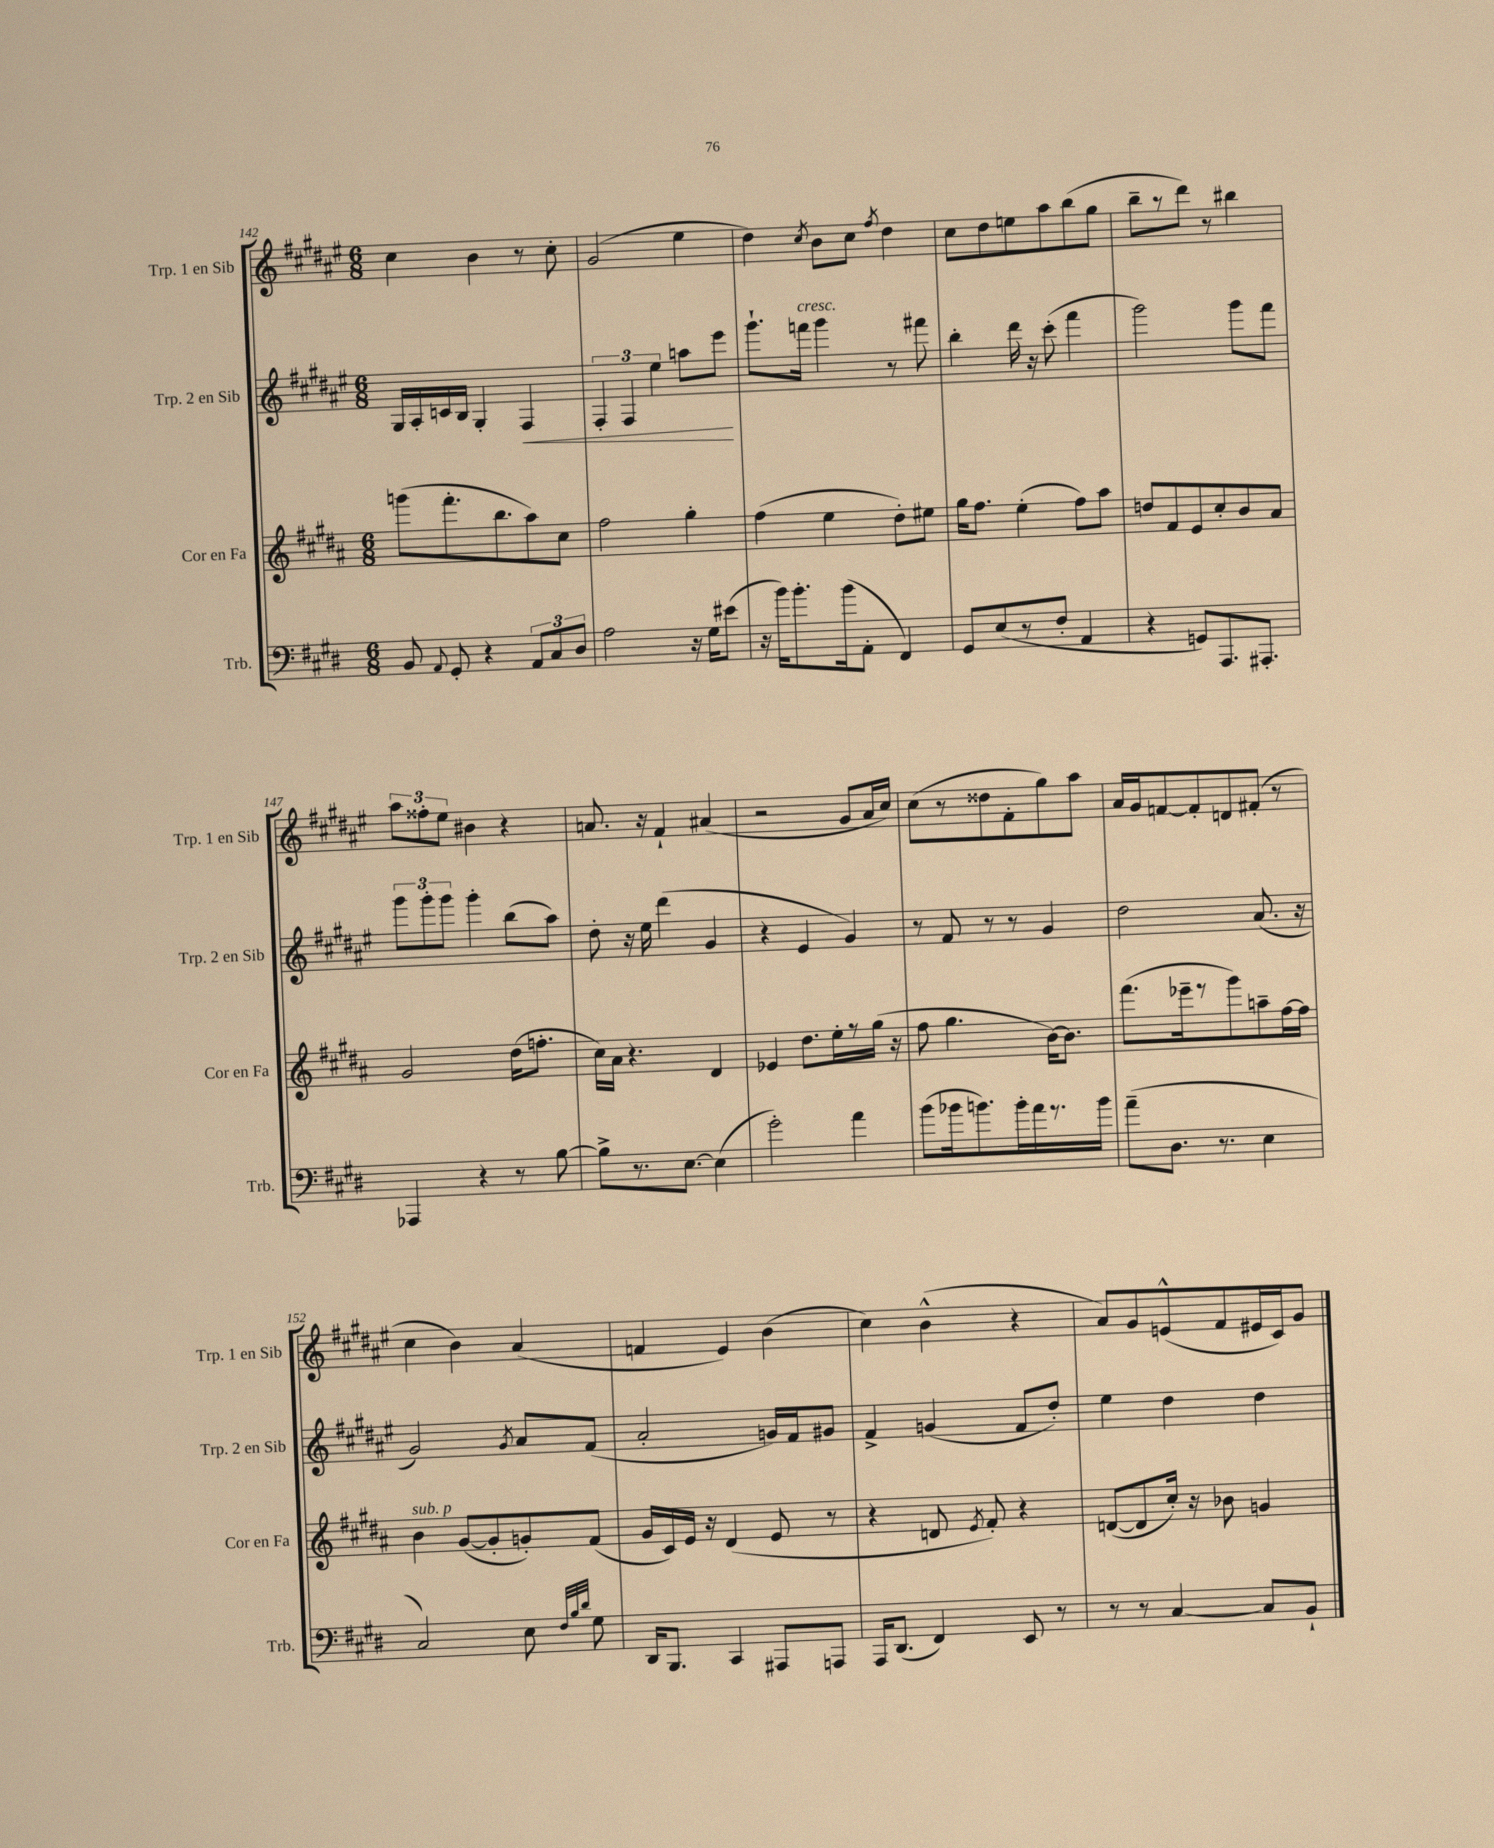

**kern	**kern	**kern	**kern
*staff4	*staff3	*staff2	*staff1
*clefF4	*clefG2	*clefG2	*clefG2
*k[f#c#g#d#]	*k[f#c#g#d#a#]	*k[f#c#g#d#a#e#]	*k[f#c#g#d#a#e#]
*M6/8	*M6/8	*M6/8	*M6/8
8BB	(8ggg	16G#	4cc#
.	.	16A#'	.
8qqAA	.	.	.
8GG#'	8.fff#'	16c	.
.	.	16B	.
4r	.	4G#'	4b
.	8.bb	.	.
12AA	8aa#)	4F#	8r
12C#	.	.	.
.	8cc#	.	8cc#'
12D#	.	.	.
=	=	=	=
2A	2ff#	6F#'	(2g#
.	.	6F#	.
.	.	6ee#	.
16r	4gg#'	8aa	4ee#
16G#	.	.	.
(8e#	.	8eee#	.
=	=	=	=
16r	(4ff#	8.ggg#`	4dd#)
16b)	.	.	.
8.b'	.	.	.
.	.	16fff	.
.	.	.	8qcc#
.	4ee	4ggg#	8b
(16b	.	.	.
8AA'	.	.	8cc#
.	.	.	8qff#
4FF#)	8dd#')	8r	4dd#
.	8ee#	8fff#	.
=	=	=	=
8GG#	16gg#	4bb'	8cc#
.	8.ff#	.	.
(8E	.	.	8dd#
8r	(4ee'	16ddd#	8ee
.	.	16r	.
8F#'	.	(8ccc#'	8aa#
4AA	8ff#)	4fff#	(8bb
.	8aa#	.	8gg#
=	=	=	=
4r	8dd	2ggg#)	8bb~
.	8f#	.	8r
8GG)	8e	.	8ddd#)
8.AAA	8cc#'	.	8r
.	8b	8ggg#	4bb#
8.AAA#'	.	.	.
.	8a#	8fff#	.
=	=	=	=
4AAA-	2g#	12ggg#	12aa#
.	.	12ggg#'	12ff##'
.	.	12ggg#	12ee#
4r	.	4ggg#'	4b#
8r	(16dd#	(8bb	4r
.	8.ff'	.	.
[8B	.	8aa#)	.
=	=	=	=
8B^]	16cc#)	8dd#'	8.a
.	16a#	.	.
8.r	4.r	16r	.
.	.	16ee#	16r
.	.	(4ddd#	4f#`
[8.E	.	.	.
(4E]	4d#	4g#	(4a#
=	=	=	=
2g#')	4e-	4r	2r
.	8.dd#	4e#	.
.	16ee'	.	.
4a	8r	4g#)	8g#
.	(16gg#	.	16a#
.	16r	.	16cc#)
=	=	=	=
(8b	8ff#	8r	(8cc#
16b-	4.gg#	8f#	8r
8.b)	.	.	.
.	.	8r	8dd##
16b'	.	8r	8f#'
16a	.	.	.
8.r	[16b)	4g#	8gg#)
.	8.b]	.	.
.	.	.	8aa#
16b	.	.	.
=	=	=	=
(8a~	(8.fff#	2dd#	16a#
.	.	.	16g#
8.D#	.	.	[8f
.	16eee-~	.	.
.	8r	.	8f']
8.r	.	.	.
.	8ggg#)	.	8d
4E	8aa~	(8.a#	(8f#'
.	[16ff#	.	8r
.	16ff#]	16r	.
=	=	=	=
2C#)	4b	2g#)	4cc#
.	([8g#	.	4b)
.	8g#']	.	.
.	.	8qg#	.
8E	8g')	8a#	(4a#
32qqF#	.	.	.
32qqB	.	.	.
32qqd#	.	.	.
8G#	(8f#	(8f#	.
=	=	=	=
16DD#	16g#	2a#'	4f
8.BBB	16c#)	.	.
.	16e	.	.
.	16r	.	.
4CC#	(4d#	.	4e#)
8AAA#	8e	16g)	(4b
.	.	16f#	.
8AAA	8r	8g#	.
=	=	=	=
16AAA	4r	4f#^	4cc#)
(8.DD#	.	.	.
4FF#)	8d	(4g	(4b^^
.	8qe	.	.
.	8f#')	.	.
8EE	4r	8f#	4r
8r	.	8dd#')	.
=	=	=	=
8r	([8d	4ee#	8a#)
8r	8d]	.	8g#
[4C#	16cc#')	4dd#	(8e^^
.	16r	.	.
.	8b-	.	8f#
8C#]	4g	4dd#	16e#
.	.	.	16c#)
8BB`	.	.	8g#
==	==	==	==
*-	*-	*-	*-
